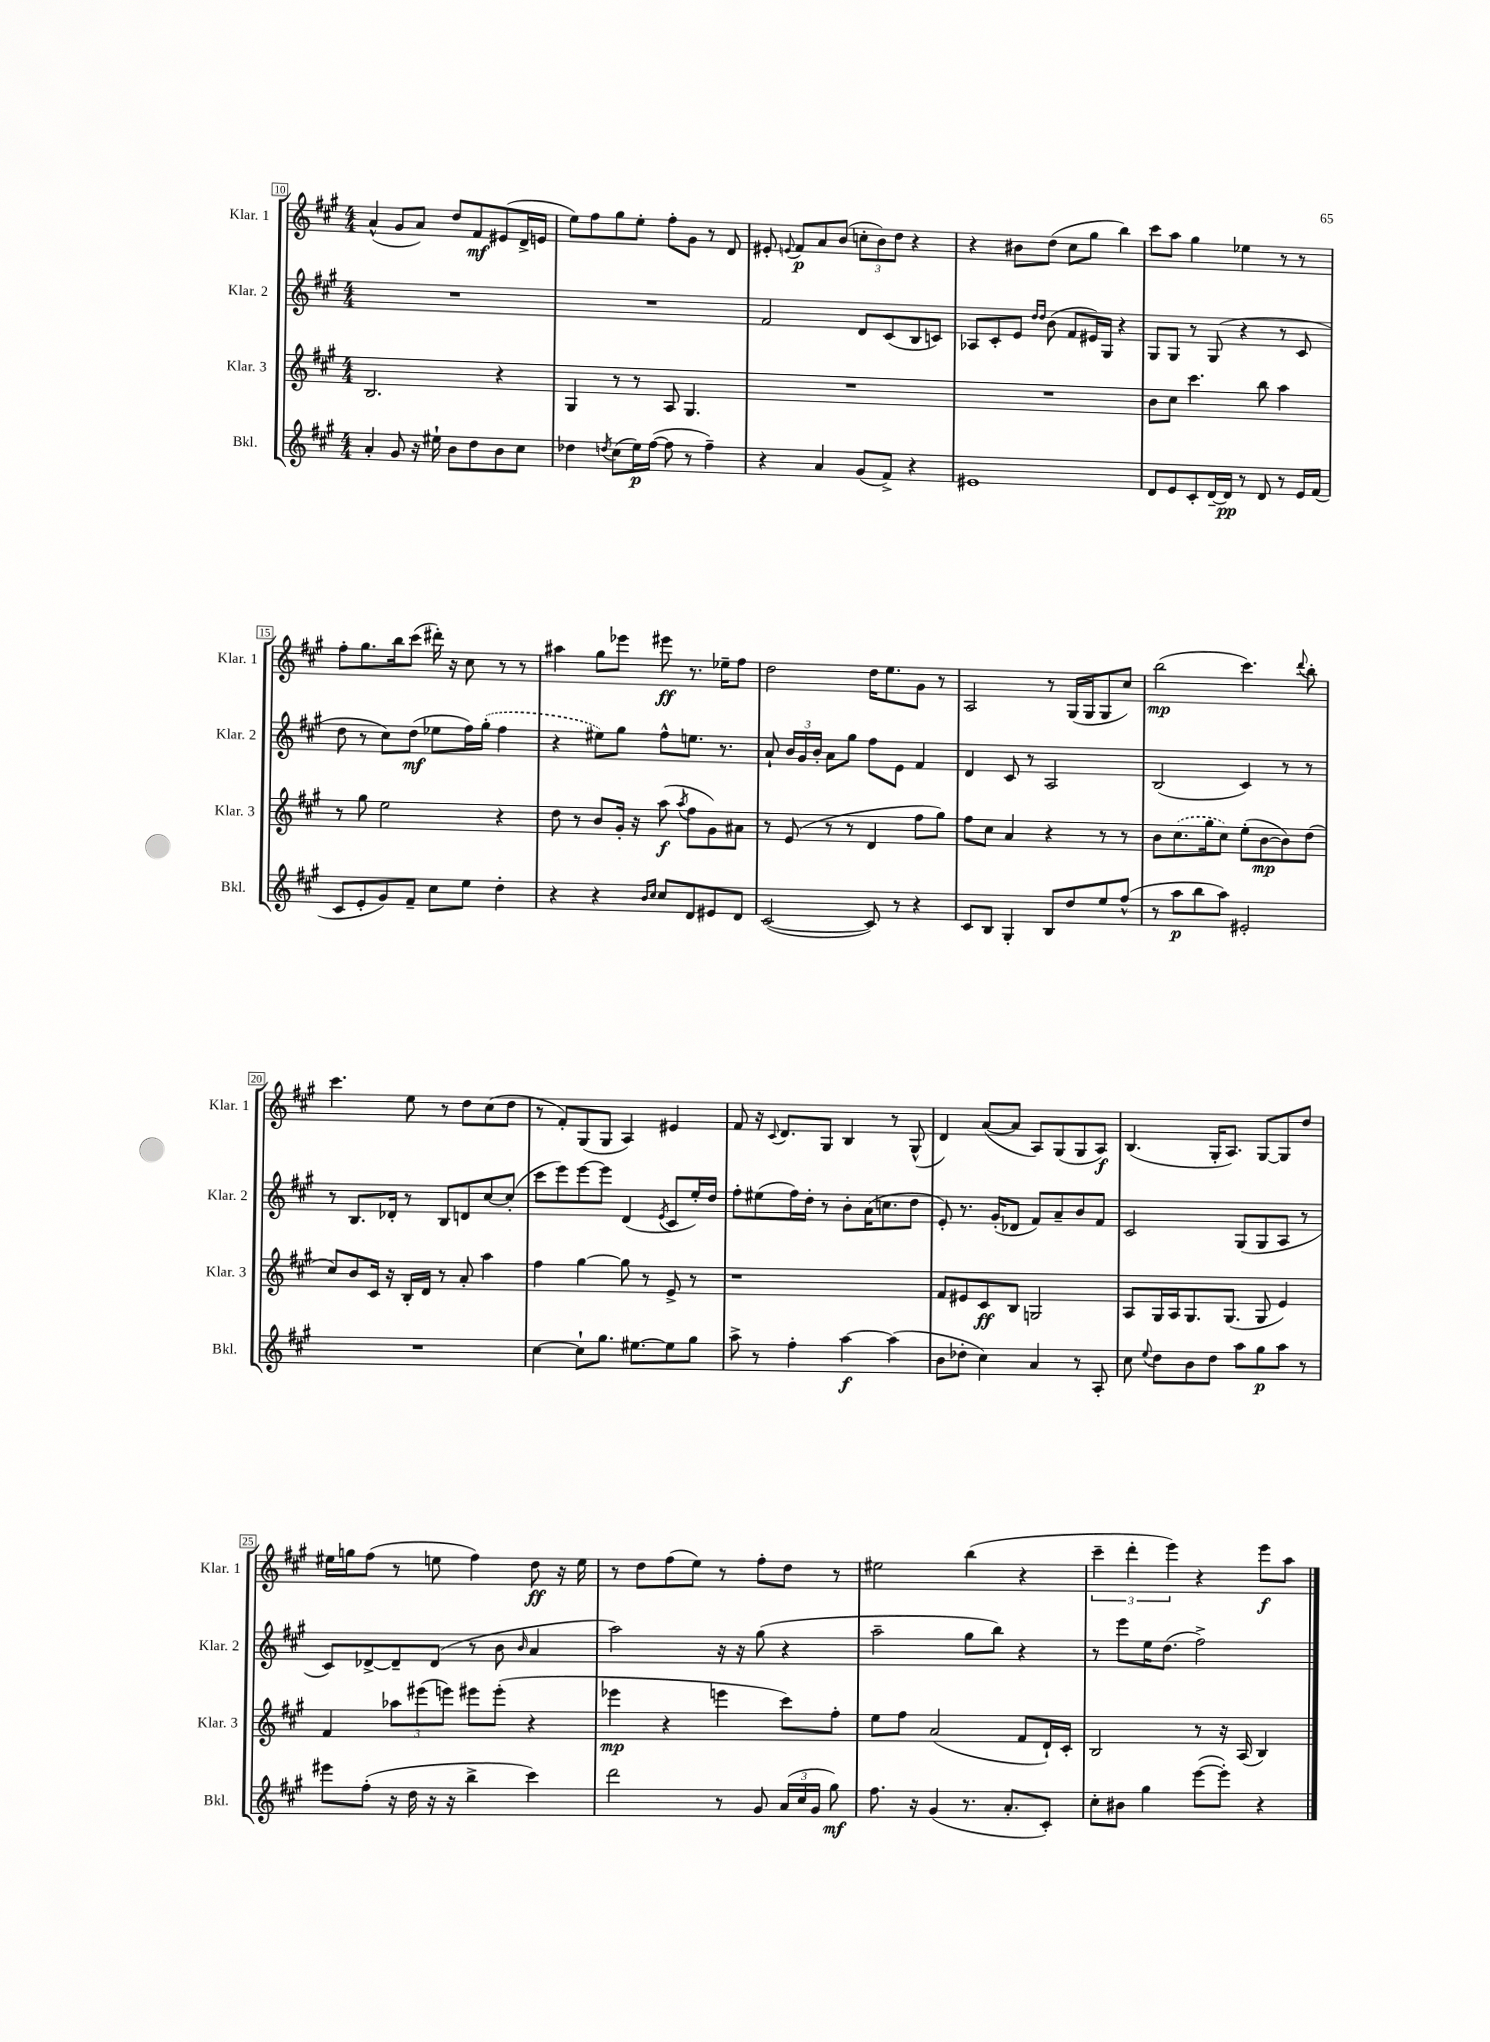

**kern	**kern	**kern	**kern
*staff4	*staff3	*staff2	*staff1
*clefG2	*clefG2	*clefG2	*clefG2
*k[f#c#g#]	*k[f#c#g#]	*k[f#c#g#]	*k[f#c#g#]
*M4/4	*M4/4	*M4/4	*M4/4
4a'/	2.B/	1r	(4a^^/
8g#/	.	.	8g#/L
16r	.	.	8a/J)
16ee#`\	.	.	.
8b\L	.	.	8dd/L
8dd\	.	.	8f#/
8b\	4r	.	(8e#/
8cc#\J	.	.	16d^/L
.	.	.	16e/JJ
=	=	=	=
4dd-\	4G#/	1r	8ee\L)
.	.	.	8ff#\
8qdd/	.	.	.
(8cc#\L	8r	.	8gg#\
16ee\L)	8r	.	8ee'\J
([16ff#\JJ	.	.	.
8ff#\]	8A/	.	8ff#'\L
8r	4.G#/	.	8g#\J
4ff#~\)	.	.	8r
.	.	.	8d/
=	=	=	=
4r	1r	2f#/	8e#'/
.	.	.	8qqe/
.	.	.	8f#/L
4a/	.	.	8a/
.	.	.	(8b/J
(8g#/L	.	8d/L	12cc'\L
.	.	.	12b\)
8f#^/J)	.	(8c#/	.
.	.	.	12dd\J
4r	.	8B/	4r
.	.	8c/J)	.
=	=	=	=
1e#	1r	8A-/L	4r
.	.	8c#'/	.
.	.	8e/J	8b#\L
.	.	16qqdd/LL	.
.	.	16qqdd/JJ	.
.	.	(8b\	(8dd\J
.	.	8f#/L	8cc#\L
.	.	16e#/L)	8gg#\J
.	.	16G#/JJ	.
.	.	4r	4bb\)
=	=	=	=
8d/L	8b\L	8G#/L	8ccc#\L
8e/	8cc#\J	8G#/J	8aa\J
8c#'/	4.ccc#\	8r	4gg#\
[16d~/L	.	(8G#/	.
16d/]JJ	.	.	.
8r	.	4r	4ee-\
8d/	8bb\	.	.
8r	4aa\	8r	8r
16e/LL	.	8c#/	8r
(16f#/JJ	.	.	.
=	=	=	=
8c#/L	8r	8dd\	8ff#'\L
8e'/	8gg#\	8r	8.gg#\
8g#/)	2ee\	8cc#\L)	.
.	.	.	16bb\k
8f#~/J	.	(8dd\J	(8ccc#\J
8cc#\L	.	8ee-\L	16ddd#'\)
.	.	.	16r
8ee\J	.	16ff#\L)	8cc#\
.	.	(16gg#'\JJ	.
4dd'\	4r	4ff#\	8r
.	.	.	8r
=	=	=	=
4r	8dd\	4r	4aa#\
.	8r	.	.
4r	8b/L	8ee#\L)	8gg#\L
.	16g#'/Jk	8gg#\J	8eee-\J
.	16r	.	.
16qqb/LL	.	.	.
16qqcc#/JJ	.	.	.
8cc#/L	(8aa\	8ff#^^\L	8eee#\
.	8qaa/	.	.
8d/	8ff#\L	8.ee\J	8.r
8e#/	8g#\)	.	.
.	.	8.r	16ee-~\LK
8d/J	8a#\J	.	8ff#\J
=	=	=	=
([2c#/	8r	8a`/	2dd\
.	(8e/	24b/LL	.
.	.	24g#/	.
.	.	24b'/JJ	.
.	8r	8a\L	.
.	8r	8gg#\J	.
8c#/])	4d/	8ff#\L	16dd\LK
.	.	.	8.ee\
8r	.	8e\J	.
4r	8ff#\L	4f#/	8g#\J
.	8gg#\J)	.	8r
=	=	=	=
8c#/L	8ff#\L	4d/	2A/
8B/J	8cc#\J	.	.
4G#'/	4a/	8c#/	.
.	.	8r	.
8B/L	4r	2A/	8r
8dd/	.	.	(16G#/LL
.	.	.	16G#/J
8ee/	8r	.	8G#/
(8ff#^^/J	8r	.	8cc#/J)
=	=	=	=
8r	8b\L	(2B/	(2bb\
8aa\L	(8.cc#\	.	.
8bb\	.	.	.
.	16gg#\k	.	.
8aa\J)	8cc#\J)	.	.
2e#'/	(8ee'\L	4c#/)	4.ccc#\)
.	[8b\	.	.
.	8b\])	8r	.
.	.	.	8qqddd/
.	(8dd\J	8r	8bb'\
=	=	=	=
1r	8cc#/L)	8r	4.ccc#\
.	8b/	8.B/L	.
.	16c#/Jk	.	.
.	16r	16d-'/Jk	.
.	16B'/LL	8r	8ee\
.	16d/JJ	.	.
.	8r	8B/L	8r
.	8a'/	8d/	8dd\L
.	4aa\	[8cc#/	(8cc#\
.	.	(8cc#'/]J	8dd\J
=	=	=	=
[4cc#\	4ff#\	8ccc#\L	8r
.	.	8eee\)	8f#'/L)
8cc#`\]L	[4gg#\	[8eee\	(8G#/
8.gg#\J	.	8eee\]J	8G#/J
.	8gg#\]	(4d/	4A/)
[8.ee#\L	.	.	.
.	8r	.	.
.	.	8qe/	.
8ee#\]	8e^/	8c#/L	4e#/
8gg#\J	8r	16ee'/L)	.
.	.	16dd/JJ	.
=	=	=	=
8aa^\	1r	8ff#'\L	8f#/
8r	.	(8ee#\	16r
.	.	.	8qqc#/
.	.	.	8.d/L
4ff#'\	.	16ff#\L)	.
.	.	16dd'\JJ	.
.	.	8r	8G#/J
[4aa\	.	8b'\L	4B/
.	.	(16a\K	.
.	.	8.cc\	.
(4aa\]	.	.	8r
.	.	8dd\J	(8G#^^/
=	=	=	=
8b\L	8f#/L	8e'/)	4d/)
8dd-'\J	8e#/	8.r	.
4cc#\)	8c#/	.	([8a/L
.	.	(16g#'/LK	.
.	8B/J	8d-/J	8a/]J
4a/	2G/	8f#/L)	8A/L)
.	.	8a~/	(8G#/
8r	.	8b/	8G#/
8A'/	.	8f#/J	8A/J)
=	=	=	=
8cc#\	8A/L	2c#/	(4.B/
8qqee/	.	.	.
8dd\L	16G#/L	.	.
.	16A/J	.	.
8b\	8.G#/	.	.
8dd\J	.	.	16G#'/LK
.	(8.G#/J	.	8.A/J)
8aa\L	.	(8G#/L	.
8gg#\	8G#/	8G#/	[8G#/L
8aa\J	4e/)	8A/J	8G#/]
8r	.	8r	8dd/J
=	=	=	=
8eee#\L	4f#/	8c#/L)	16ee#\LL
.	.	.	16gg\J
(8ff#'\J	.	[8d-^/	(8ff#\J
16r	12aa-\L	8d-~/]	8r
16dd\	.	.	.
.	(12eee#\	.	.
16r	.	(8d-/J	8ee\
.	12eee\J)	.	.
16r	.	.	.
4bb^\	8eee#\L	8r	4ff#\)
.	(8eee#'\J	8b\	.
.	.	16qqb/	.
4ccc#\)	4r	4a/	8dd\
.	.	.	16r
.	.	.	16ee\
=	=	=	=
2ddd\	4eee-\	2aa\)	8r
.	.	.	8dd\L
.	4r	.	(8ff#\
.	.	.	8ee\J)
8r	4eee\	16r	8r
.	.	16r	.
8g#/	.	(8gg#\	8ff#'\L
(24a/LL	8ccc#\L)	4r	8dd\J
24cc#/	.	.	.
24g#/JJ	.	.	.
8gg#\)	8ff#'\J	.	8r
=	=	=	=
8.ff#\	8ee\L	2aa~\	2ee#\
.	8ff#\J	.	.
16r	.	.	.
(4g#/	(2a/	.	.
8.r	.	8gg#\L	(4bb\
.	.	8bb\J)	.
8.a'/L	.	.	.
.	8f#/L	4r	4r
8c#'/J)	16d`/L)	.	.
.	16c#'/JJ	.	.
=	=	=	=
8cc#'\L	2B/	8r	6ccc#~\
8b#\J	.	8eee\L	.
.	.	.	6ddd'\
4gg#\	.	16ee\K	.
.	.	(8.dd\J	.
.	.	.	6eee\)
([8eee\L	8r	2ff#^\)	4r
8eee'\]J)	16r	.	.
.	(16A/	.	.
4r	4B/)	.	8eee\L
.	.	.	8aa\J
==	==	==	==
*-	*-	*-	*-
